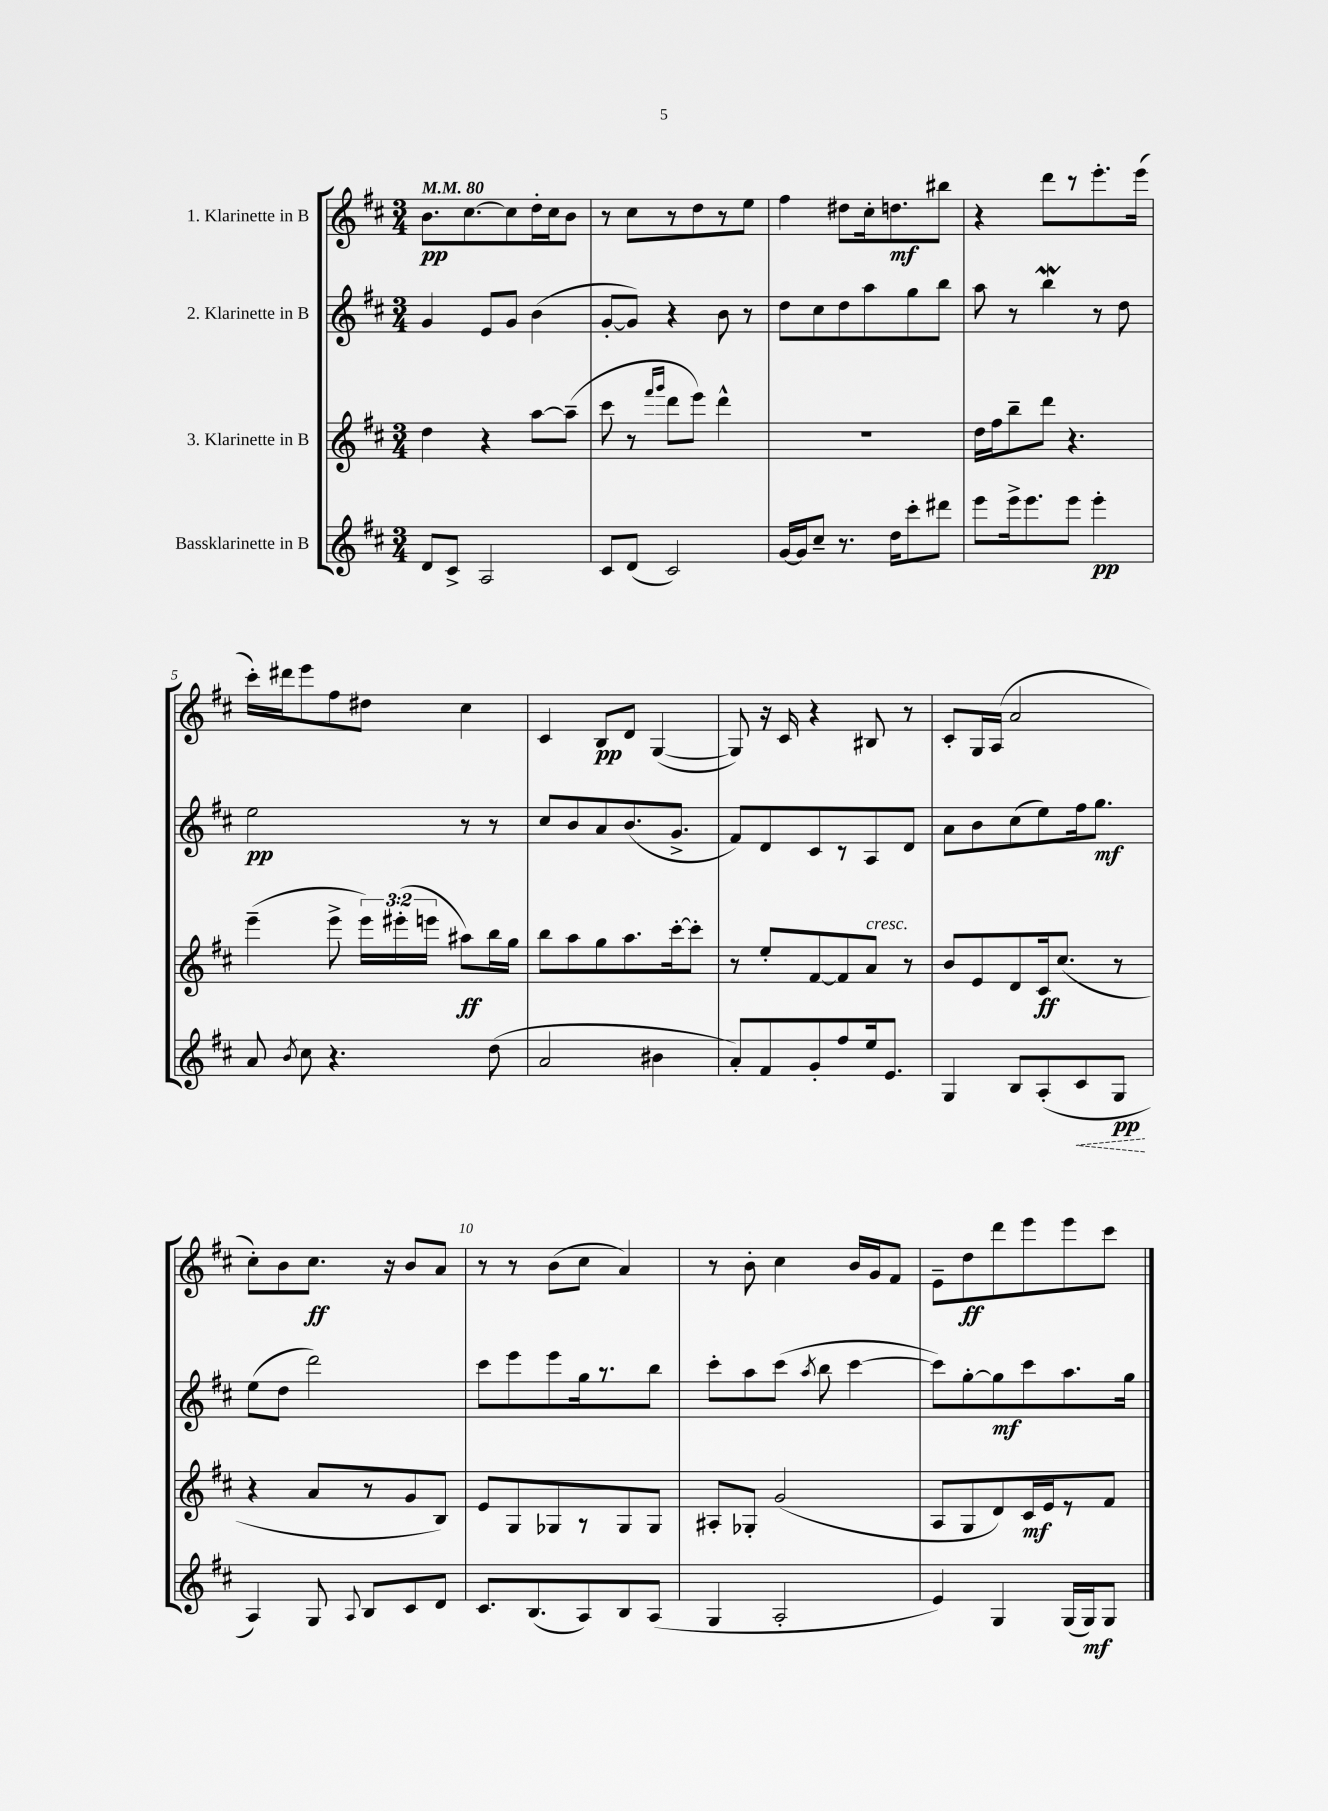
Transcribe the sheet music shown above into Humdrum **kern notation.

**kern	**dynam	**kern	**dynam	**kern	**dynam	**kern	**dynam
*part4	*part4	*part3	*part3	*part2	*part2	*part1	*part1
*staff4	*staff4	*staff3	*staff3	*staff2	*staff2	*staff1	*staff1
*I"Bassklarinette in B	*	*I"3. Klarinette in B	*	*I"2. Klarinette in B	*	*I"1. Klarinette in B	*
*clefG2	*	*clefG2	*	*clefG2	*	*clefG2	*
*k[f#c#]	*	*k[f#c#]	*	*k[f#c#]	*	*k[f#c#]	*
*M3/4	*	*M3/4	*	*M3/4	*	*M3/4	*
*MM80	*	*MM80	*	*MM80	*	*MM80	*
=1	=1	=1	=1	=1	=1	=1	=1
8d/L	.	4dd\	.	4g/	.	8.b\L	pp
8c#^/J	.	.	.	.	.	.	.
.	.	.	.	.	.	[8.cc#\	.
2A/	.	4r	.	8e/L	.	.	.
.	.	.	.	8g/J	.	8cc#\]	.
.	.	[8aa\L	.	(4b\	.	16dd'\L	.
.	.	.	.	.	.	16cc#\J	.
.	.	(8aa~\J]	.	.	.	8b\J	.
=2	=2	=2	=2	=2	=2	=2	=2
8c#/L	.	8ccc#\	.	[8g'/L	.	8r	.
(8d/J	.	8r	.	8g/J])	.	8cc#\L	.
.	.	16qqfff#/LL	.	.	.	.	.
.	.	16qqggg/JJ	.	.	.	.	.
2c#/)	.	8ddd\L	.	4r	.	8r	.
.	.	8eee\J)	.	.	.	8dd\	.
.	.	4ddd^^\	.	8b\	.	8r	.
.	.	.	.	8r	.	8ee\J	.
=3	=3	=3	=3	=3	=3	=3	=3
[16g/LL	.	2.r	.	8dd\L	.	4ff#\	.
16g/J]	.	.	.	.	.	.	.
8cc#~/J	.	.	.	8cc#\	.	.	.
8.r	.	.	.	8dd\	.	8dd#X\L	.
.	.	.	.	8aa\	.	16cc#'\k	.
16dd\KL	.	.	.	.	.	8.ddn\	mf
8ccc#'\	.	.	.	8gg\	.	.	.
8ddd#X\J	.	.	.	8bb\J	.	8bb#X\J	.
=4	=4	=4	=4	=4	=4	=4	=4
8eee\L	.	16dd\LL	.	8aa\	.	4r	.
.	.	16ff#\J	.	.	.	.	.
16eee^\k	.	8bb~\	.	8r	.	.	.
8.eee\	.	.	.	.	.	.	.
.	.	8ddd\J	.	4bbW\	.	8ddd\L	.
8eee\J	.	4.r	.	.	.	8r	.
4eee'\	pp	.	.	8r	.	8.eee'\	.
.	.	.	.	8dd\	.	.	.
.	.	.	.	.	.	(16eee\Jk	.
!!LO:LB:g=z
=5	=5	=5	=5	=5	=5	=5	=5
8a/	.	(4eee~\	.	2ee\	pp	16ccc#'\LL)	.
.	.	.	.	.	.	16ddd#X\J	.
8qb/	.	.	.	.	.	.	.
8cc#\	.	.	.	.	.	8eee\	.
4.r	.	8eee^\	.	.	.	8ff#\	.
.	.	24eee\LL)	.	.	.	8dd#X\J	.
.	.	(24eee#X'\	.	.	.	.	.
.	.	24eeen\JJ	.	.	.	.	.
.	.	8aa#X\L)	ff	8r	.	4cc#\	.
(8dd\	.	16bb\L	.	8r	.	.	.
.	.	16gg\JJ	.	.	.	.	.
=6	=6	=6	=6	=6	=6	=6	=6
2a/	.	8bb\L	.	8cc#/L	.	4c#/	.
.	.	8aa\	.	8b/	.	.	.
.	.	8gg\	.	8a/	.	8B/L	pp
.	.	8.aa\	.	(8.b/	.	8d/J	.
4b#X\	.	.	.	.	.	([4G/	.
.	.	[16ccc#'\k	.	8.g^/J	.	.	.
.	.	8ccc#'\J]	.	.	.	.	.
=7	=7	=7	=7	=7	=7	=7	=7
8a'/L)	.	8r	.	8f#/L)	.	8G/])	.
8f#/	.	8ee'/L	.	8d/	.	16r	.
.	.	.	.	.	.	16c#/	.
8g'/	.	[8f#/	.	8c#/	.	4r	.
8ff#/	.	8f#/]	.	8r	.	.	.
!	!	!LO:TX:a:i:t=cresc.	!	!	!	!	!
16ee/k	.	8a/J	.	8A/	.	8B#X/	.
8.e/J	.	.	.	.	.	.	.
.	.	8r	.	8d/J	.	8r	.
=8	=8	=8	=8	=8	=8	=8	=8
4G/	.	8b/L	.	8a\L	.	8c#'/L	.
.	.	8e/	.	8b\	.	16G/L	.
.	.	.	.	.	.	(16A/JJ	.
8B/L	.	8d/	.	(8cc#\	.	2a/	.
(8A'/	.	16c#/k	ff	8ee\)	.	.	.
.	.	(8.cc#/J	.	.	.	.	.
!	!LO:HP:b	!	!	!	!	!	!
8c#/	<	.	.	16ff#\k	.	.	.
.	.	.	.	8.gg\J	mf	.	.
8G/J	pp	8r	.	.	.	.	.
.	[	.	.	.	.	.	.
!!LO:LB:g=z
=9	=9	=9	=9	=9	=9	=9	=9
4A/)	.	4r	.	(8ee\L	.	8cc#'\L)	.
.	.	.	.	8dd\J	.	8b\	.
8G/	.	8a/L	.	2ddd\)	.	8.cc#\J	ff
8qqA/	.	.	.	.	.	.	.
8B/L	.	8r	.	.	.	.	.
.	.	.	.	.	.	16r	.
8c#/	.	8g/	.	.	.	8b/L	.
8d/J	.	8B/J)	.	.	.	8a/J	.
=10	=10	=10	=10	=10	=10	=10	=10
8.c#/L	.	8e/L	.	8ccc#\L	.	8r	.
.	.	8G/	.	8eee\	.	8r	.
(8.B/	.	.	.	.	.	.	.
.	.	8G-X/	.	8eee\	.	(8b\L	.
8A/)	.	8r	.	16gg\k	.	8cc#\J	.
.	.	.	.	8.r	.	.	.
8B/	.	8G-/	.	.	.	4a/)	.
(8A/J	.	8G-/J	.	8bb\J	.	.	.
=11	=11	=11	=11	=11	=11	=11	=11
4G/	.	8A#X'/L	.	8ccc#'\L	.	8r	.
.	.	8G-X'/J	.	8aa\	.	8b'\	.
2A'/	.	(2g/	.	(8ccc#\J	.	4cc#\	.
.	.	.	.	8qaa/	.	.	.
.	.	.	.	8bb\	.	.	.
.	.	.	.	[4ccc#\	.	16b/LL	.
.	.	.	.	.	.	16g/J	.
.	.	.	.	.	.	8f#/J	.
=12	=12	=12	=12	=12	=12	=12	=12
4e/)	.	8A/L	.	8ccc#\L])	.	8e~\L	.
.	.	8G/	.	[8gg'\	.	8dd\	ff
4G/	.	8d/)	.	8gg\]	mf	8ddd\	.
.	.	16c#/L	mf	8ccc#\	.	8eee\	.
.	.	16e/J	.	.	.	.	.
(16G/LL	.	8r	.	8.aa\	.	8eee\	.
16G/J)	mf	.	.	.	.	.	.
8G/J	.	8f#/J	.	.	.	8ccc#\J	.
.	.	.	.	16gg\Jk	.	.	.
==	==	==	==	==	==	==	==
*-	*-	*-	*-	*-	*-	*-	*-
